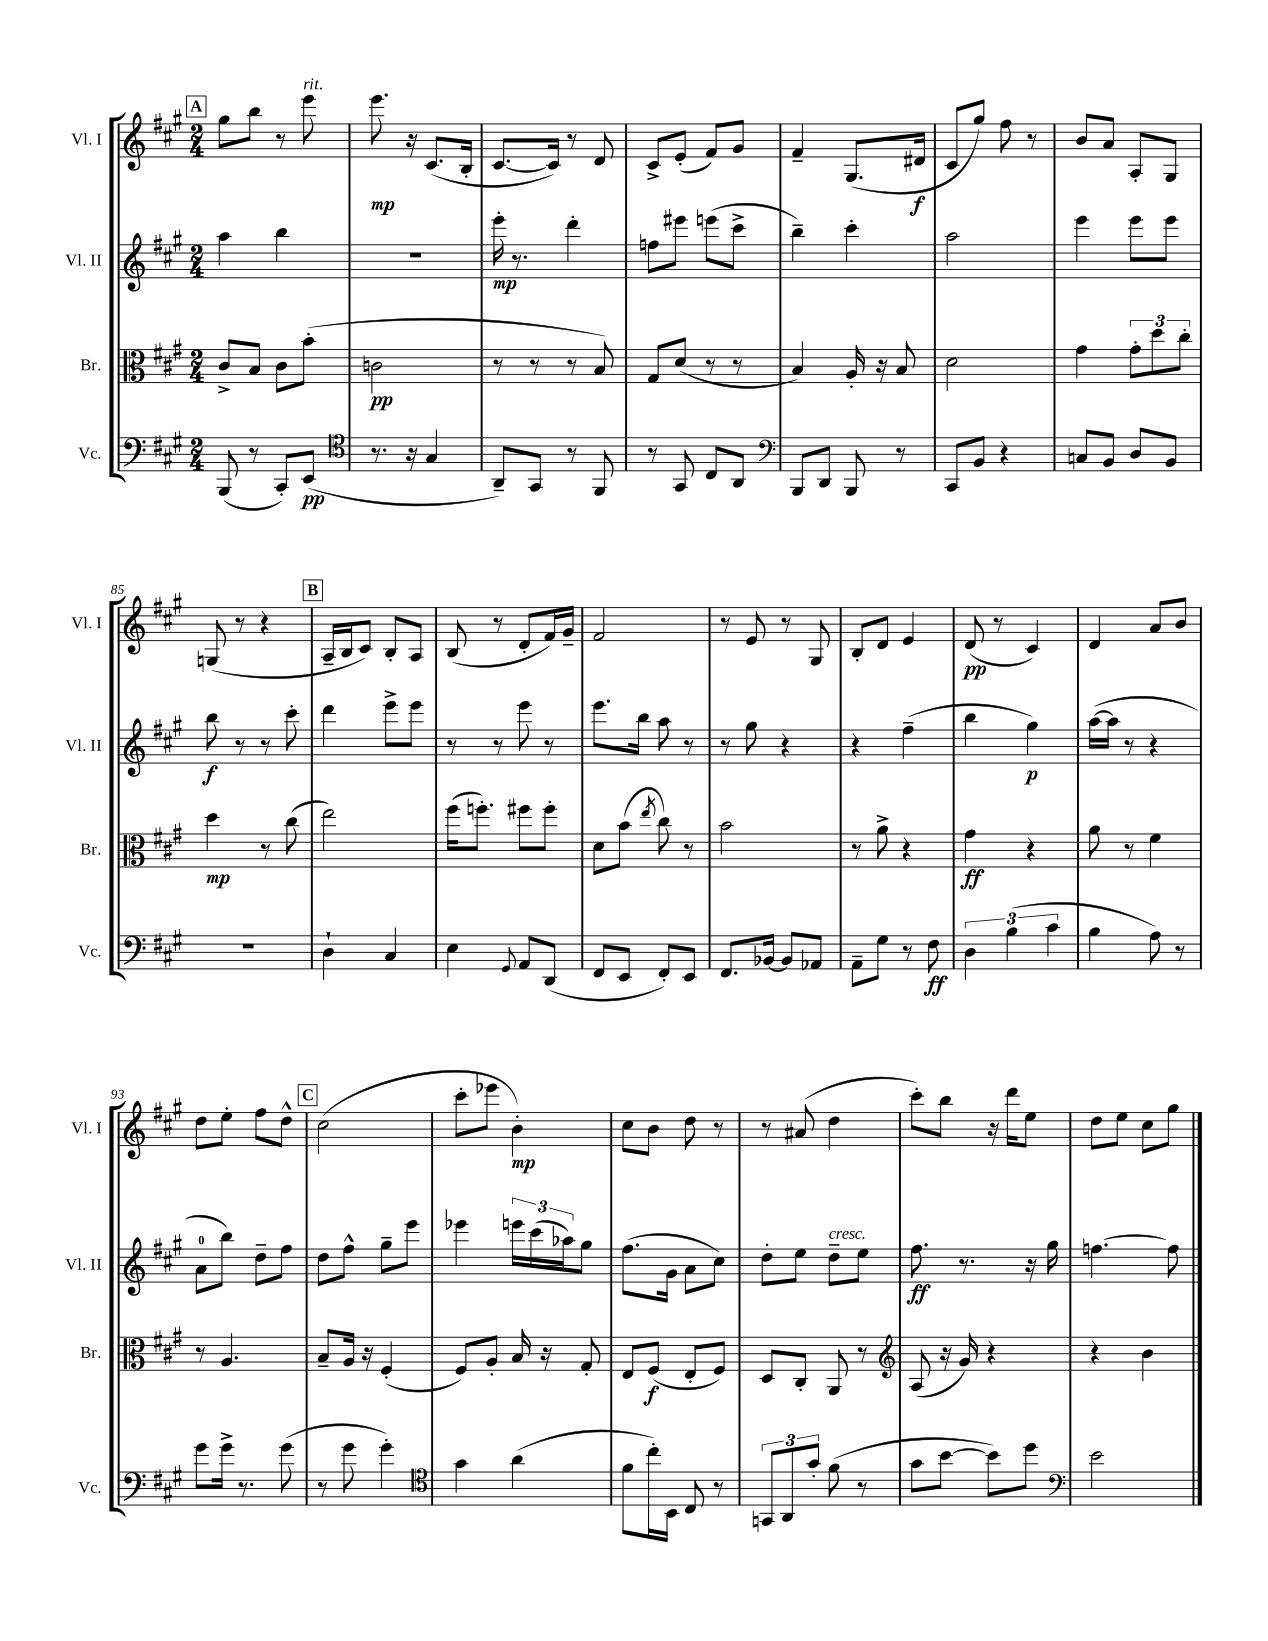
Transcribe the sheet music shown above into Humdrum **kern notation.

**kern	**dynam	**kern	**dynam	**kern	**dynam	**kern	**dynam
*part4	*part4	*part3	*part3	*part2	*part2	*part1	*part1
*staff4	*staff4	*staff3	*staff3	*staff2	*staff2	*staff1	*staff1
*I"Vc.	*	*I"Br.	*	*I"Vl. II	*	*I"Vl. I	*
*I'Vc.	*	*I'Br.	*	*I'Vl. II	*	*I'Vl. I	*
*clefF4	*	*clefC3	*	*clefG2	*	*clefG2	*
*k[f#c#g#]	*	*k[f#c#g#]	*	*k[f#c#g#]	*	*k[f#c#g#]	*
*M2/4	*	*M2/4	*	*M2/4	*	*M2/4	*
!!LO:REH:place=s1:t=A
=78	=78	=78	=78	=78	=78	=78	=78
(8BBB/	.	8c#^/L	.	4aa\	.	8gg#\L	.
8r	.	8B/J	.	.	.	8bb\J	.
8CC#'/L)	.	8c#\L	.	4bb\	.	8r	.
!	!	!	!	!	!	!LO:TX:a:i:t=rit.	!
(8EE/J	pp	(8b'\J	.	.	.	8eee\	.
=79	=79	=79	=79	=79	=79	=79	=79
*clefC4	*	*	*	*	*	*	*
8.r	.	2cn\	pp	2r	.	8.eee\	mp
16r	.	.	.	.	.	16r	.
4G#/	.	.	.	.	.	(8.c#/L	.
.	.	.	.	.	.	16B'/Jk	.
=80	=80	=80	=80	=80	=80	=80	=80
8AA~/L)	.	8r	.	16eee'\	mp	[8.c#/L	.
.	.	.	.	8.r	.	.	.
8GG#/J	.	8r	.	.	.	.	.
.	.	.	.	.	.	16c#/Jk])	.
8r	.	8r	.	4ddd'\	.	8r	.
8FF#/	.	8B/)	.	.	.	8d/	.
=81	=81	=81	=81	=81	=81	=81	=81
8r	.	8G#/L	.	8ffn\L	.	8c#^/L	.
8GG#/	.	(8d/J	.	8eee#X\J	.	(8e'/J	.
8C#/L	.	8r	.	(8eeen\L	.	8f#/L)	.
8AA/J	.	8r	.	8ccc#^\J	.	8g#/J	.
=82	=82	=82	=82	=82	=82	=82	=82
*clefF4	*	*	*	*	*	*	*
8BBB/L	.	4B/)	.	4bb~\)	.	4f#~/	.
8DD/J	.	.	.	.	.	.	.
8BBB/	.	16A'/	.	4ccc#'\	.	(8.G#/L	.
.	.	16r	.	.	.	.	.
8r	.	8B/	.	.	.	.	.
.	.	.	.	.	.	16d#X/Jk	f
=83	=83	=83	=83	=83	=83	=83	=83
8CC#/L	.	2d\	.	2aa\	.	8c#/L	.
8BB/J	.	.	.	.	.	8gg#/J)	.
4r	.	.	.	.	.	8ff#\	.
.	.	.	.	.	.	8r	.
=84	=84	=84	=84	=84	=84	=84	=84
8Cn/L	.	4g#\	.	4eee\	.	8b/L	.
8BB/J	.	.	.	.	.	8a/J	.
8D/L	.	12g#'\L	.	8eee\L	.	8A'/L	.
.	.	12dd\	.	.	.	.	.
8BB/J	.	.	.	8eee\J	.	8G#/J	.
.	.	12cc#'\J	.	.	.	.	.
!!LO:LB:g=z
=85	=85	=85	=85	=85	=85	=85	=85
2r	.	4dd\	mp	8bb\	f	(8Gn/	.
.	.	.	.	8r	.	8r	.
.	.	8r	.	8r	.	4r	.
.	.	(8cc#\	.	8ccc#'\	.	.	.
!!LO:REH:place=s1:t=B
=86	=86	=86	=86	=86	=86	=86	=86
4D`\	.	2ee\)	.	4ddd\	.	16A~/LL	.
.	.	.	.	.	.	16B/J	.
.	.	.	.	.	.	8c#/J)	.
4C#/	.	.	.	8eee^\L	.	8B'/L	.
.	.	.	.	8eee\J	.	8A/J	.
=87	=87	=87	=87	=87	=87	=87	=87
4E\	.	(16ff#\KL	.	8r	.	(8B/	.
.	.	8.ffn'\J)	.	.	.	.	.
.	.	.	.	8r	.	8r	.
8qqGG#/	.	.	.	.	.	.	.
8AA/L	.	8ff#X\L	.	8eee\	.	8d'/L	.
(8DD/J	.	8ff#'\J	.	8r	.	16f#/L)	.
.	.	.	.	.	.	16g#~/JJ	.
=88	=88	=88	=88	=88	=88	=88	=88
8FF#/L	.	8d\L	.	8.eee\L	.	2f#/	.
8EE/J	.	(8b\J	.	.	.	.	.
.	.	.	.	16bb\Jk	.	.	.
.	.	8qee/	.	.	.	.	.
8FF#'/L)	.	8cc#\)	.	8aa\	.	.	.
8EE/J	.	8r	.	8r	.	.	.
=89	=89	=89	=89	=89	=89	=89	=89
8.FF#/L	.	2b\	.	8r	.	8r	.
.	.	.	.	8gg#\	.	8e/	.
[16BB-X/Jk	.	.	.	.	.	.	.
8BB-/L]	.	.	.	4r	.	8r	.
8AA-X/J	.	.	.	.	.	8G#/	.
=90	=90	=90	=90	=90	=90	=90	=90
8AA~\L	.	8r	.	4r	.	8B'/L	.
8G#\J	.	8a^\	.	.	.	8d/J	.
8r	.	4r	.	(4ff#~\	.	4e/	.
8F#\	ff	.	.	.	.	.	.
=91	=91	=91	=91	=91	=91	=91	=91
6D\	.	4g#\	ff	4bb\	.	(8d/	pp
.	.	.	.	.	.	8r	.
(6B\	.	.	.	.	.	.	.
.	.	4r	.	4gg#\)	p	4c#/)	.
6c#\	.	.	.	.	.	.	.
=92	=92	=92	=92	=92	=92	=92	=92
4B\	.	8a\	.	([16aa\LL	.	4d/	.
.	.	.	.	16aa\JJ]	.	.	.
.	.	8r	.	8r	.	.	.
8A\)	.	4f#\	.	4r	.	8a/L	.
8r	.	.	.	.	.	8b/J	.
!!LO:LB:g=z
=93	=93	=93	=93	=93	=93	=93	=93
8g#\L	.	8r	.	8a\L	.	8dd\L	.
16g#^\Jk	.	4.A/	.	8bb\J)	.	8ee'\J	.
8.r	.	.	.	.	.	.	.
.	.	.	.	8dd~\L	.	8ff#\L	.
(8g#\	.	.	.	8ff#\J	.	8dd^^\J	.
!!LO:REH:place=s1:t=C
=94	=94	=94	=94	=94	=94	=94	=94
8r	.	8B~/L	.	8dd\L	.	(2cc#\	.
8g#\	.	16A/Jk	.	8ff#^^\J	.	.	.
.	.	16r	.	.	.	.	.
4g#'\)	.	(4F#'/	.	8gg#~\L	.	.	.
.	.	.	.	8eee\J	.	.	.
=95	=95	=95	=95	=95	=95	=95	=95
*clefC4	*	*	*	*	*	*	*
4g#\	.	8F#/L)	.	4eee-X\	.	8ccc#'\L	.
.	.	8A'/J	.	.	.	8eee-X\J	.
(4a\	.	16B/	.	24eeen\LL	.	4b'\)	mp
.	.	.	.	(24ccc#\	.	.	.
.	.	16r	.	.	.	.	.
.	.	.	.	24aa-X\J)	.	.	.
.	.	8G#'/	.	8gg#\J	.	.	.
=96	=96	=96	=96	=96	=96	=96	=96
8f#\L	.	8E/L	.	(8.ff#\L	.	8cc#\L	.
16cc#'\L)	.	(8F#/J	f	.	.	8b\J	.
16BB\JJ	.	.	.	16g#\Jk	.	.	.
8C#/	.	8E'/L	.	8a\L	.	8dd\	.
8r	.	8F#/J)	.	8cc#\J)	.	8r	.
=97	=97	=97	=97	=97	=97	=97	=97
12GGn/L	.	8D/L	.	8dd'\L	.	8r	.
12AA/	.	.	.	.	.	.	.
.	.	8C#'/J	.	8ee\J	.	(8a#X/	.
12g#'/J	.	.	.	.	.	.	.
!	!	!	!	!LO:TX:a:i:t=cresc.	!	!	!
(8f#\	.	8AA/	.	8dd~\L	.	4dd\	.
8r	.	8r	.	8ee\J	.	.	.
=98	=98	=98	=98	=98	=98	=98	=98
*	*	*clefG2	*	*	*	*	*
8g#\L	.	(8A/	.	8.ff#\	ff	8ccc#'\L)	.
[8b\J	.	16r	.	.	.	8bb\J	.
.	.	16g#/)	.	8.r	.	.	.
8b\L])	.	4r	.	.	.	16r	.
.	.	.	.	.	.	16ddd\KL	.
8dd\J	.	.	.	16r	.	8ee\J	.
.	.	.	.	16gg#\	.	.	.
=99	=99	=99	=99	=99	=99	=99	=99
*clefF4	*	*	*	*	*	*	*
2e\	.	4r	.	[4.ffn\	.	8dd\L	.
.	.	.	.	.	.	8ee\J	.
.	.	4b\	.	.	.	8cc#\L	.
.	.	.	.	8ff\]	.	8gg#\J	.
==	==	==	==	==	==	==	==
*-	*-	*-	*-	*-	*-	*-	*-
